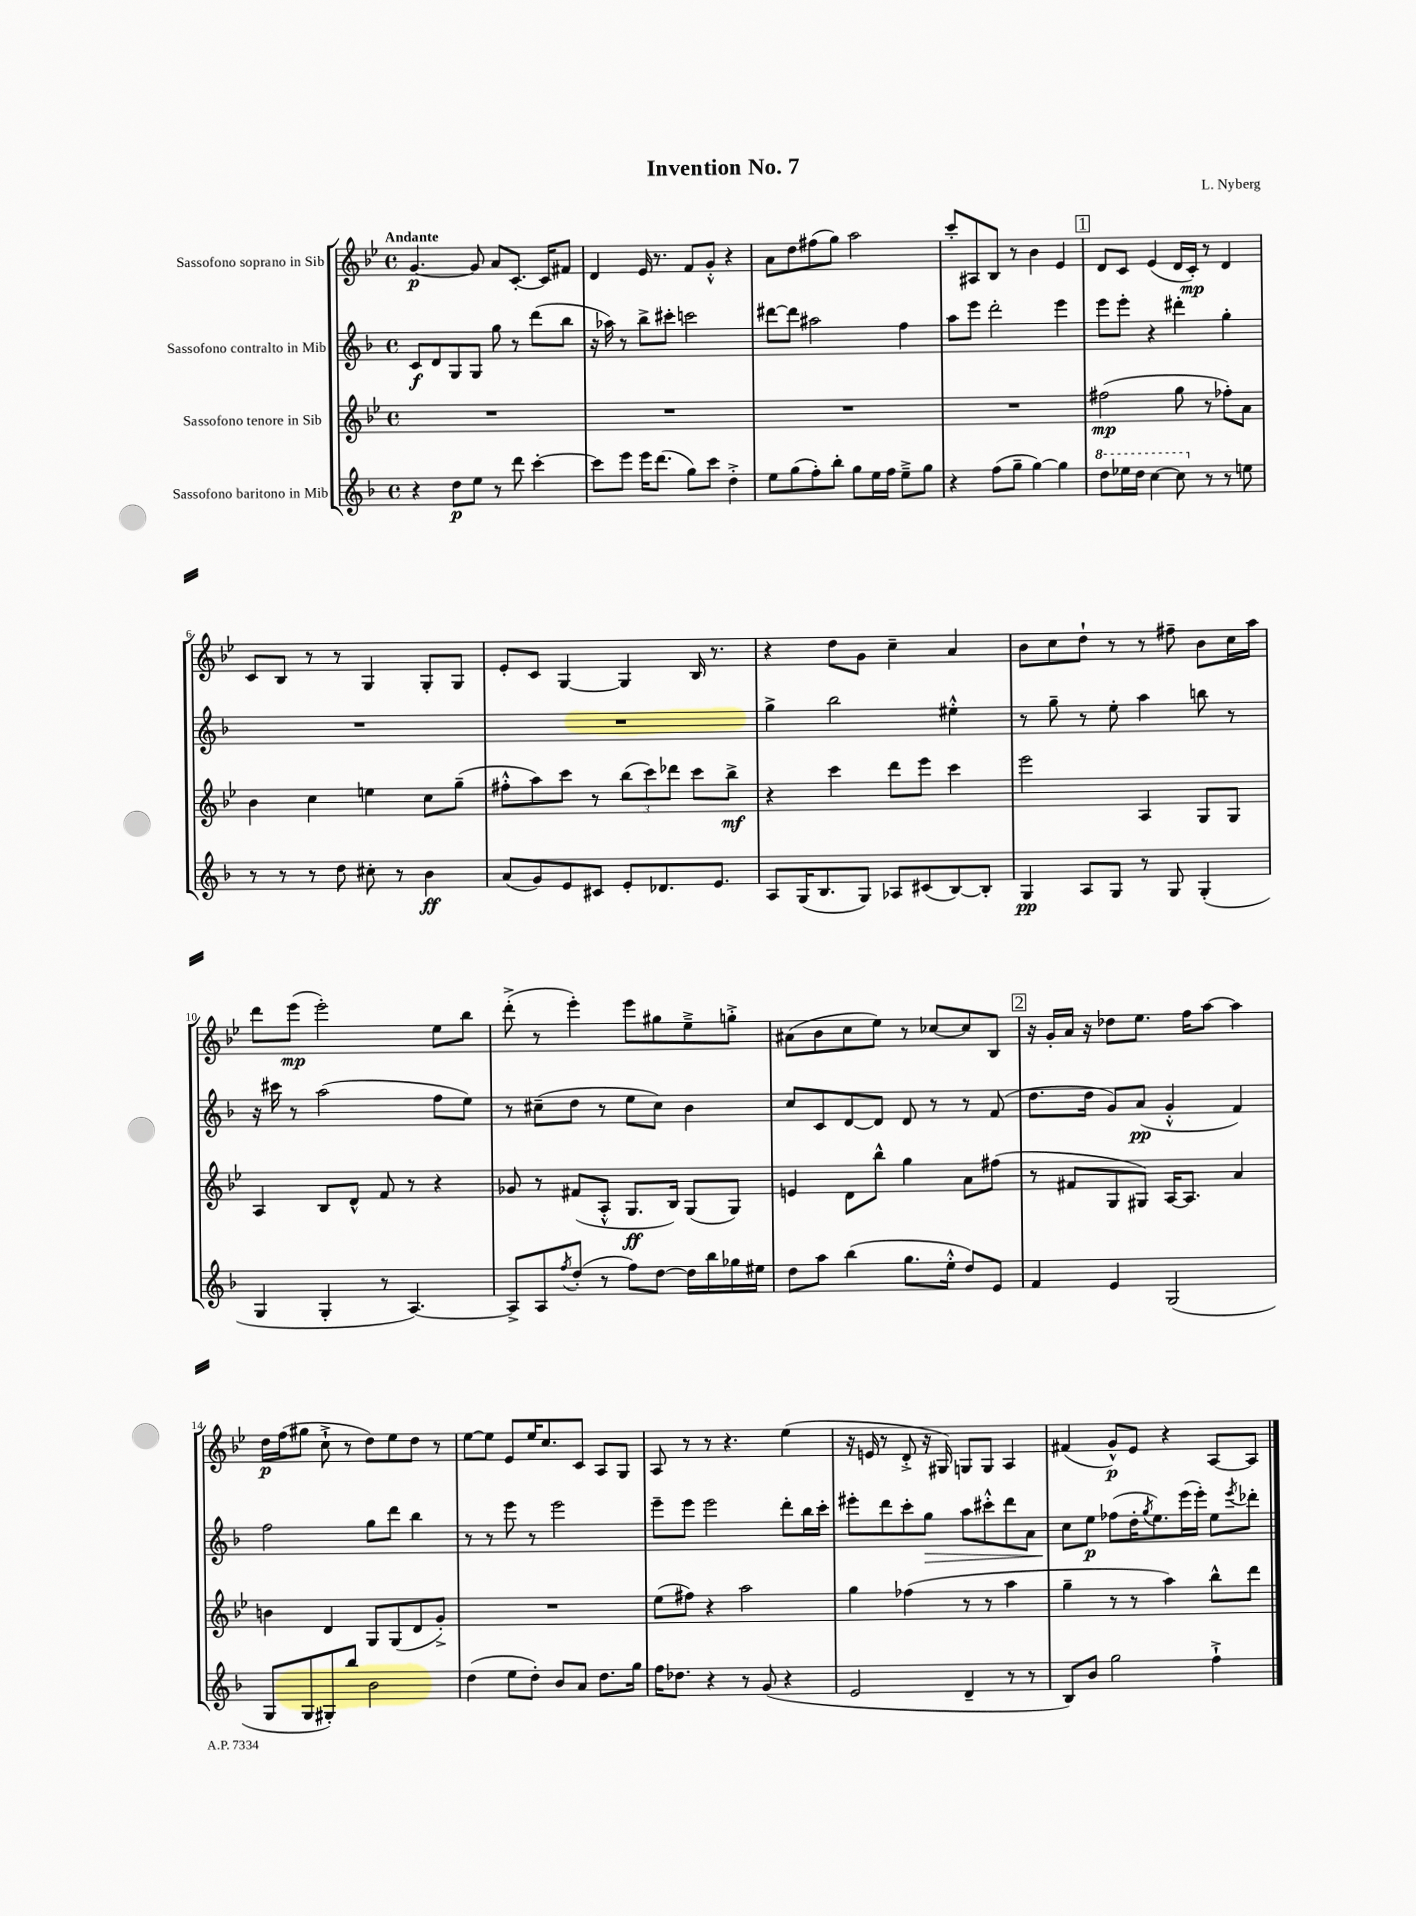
\header { title = "Invention No. 7" composer = "L. Nyberg" }
<<
\new StaffGroup <<
\new Staff = "s0" \with { instrumentName = "Sassofono soprano in Sib" } {
    \clef treble \key bes \major \defaultTimeSignature \time 4/4 \tempo "Andante"
    g'4.~\p g'8 a'8 c'8.~-. c'16 fis'8 |
    d'4 ees'16 r8. f'8 g'8-.-^ r4 |
    a'8 d''8 fis''8( g''8) a''2 |
    c'''8-. ais8 bes8 r8 bes'4 ees'4 |
    \mark \markup { \box "1" } d'8 c'8 ees'4( d'16 c'16-.\mp) r8 d'4 |
    c'8 bes8 r8 r8 g4 g8-. g8 |
    ees'8-. c'8 g4~ g4 bes16 r8. |
    r4 d''8 g'8 c''4-- a'4 |
    bes'8 c''8 d''8-! r8 r8 fis''8-- bes'8 c''16 a''16 |
    d'''8 ees'''8\mp( ees'''2-.) ees''8 bes''8 |
    d'''8-.->( r8 ees'''4-.) ees'''8 gis''8 ees''8---> g''8-.-> |
    ais'8( bes'8 c''8 ees''8) r8 ces''8~ ces''8 bes8 |
    \mark \markup { \box "2" } r16 g'16-. a'16 r16 des''8 ees''8. f''16 a''8~ a''4 |
    d''16\p f''16( gis''8 c''8-!-> r8 d''8) ees''8 d''8 r8 |
    ees''8~ ees''8 ees'8 ees''16 c''8. c'8 a8 g8 |
    a8 r8 r8 r4. ees''4( |
    r16 e'16 r8 d'8-.-> r16 gis16) g8 g8 a4 |
    fis'4( g'8-^\p) ees'8 r4 a8~ a8 \bar "|." |
}
\new Staff = "s1" \with { instrumentName = "Sassofono contralto in Mib" } {
    \clef treble \key f \major \defaultTimeSignature \time 4/4
    c'8\f d'8 g8 g8 g''8 r8 d'''8( bes''8 |
    r16 aes''16) r8 bes''8-> cis'''8-. c'''2 |
    dis'''8~ dis'''8 ais''2 f''4 |
    a''8 e'''8 d'''2-. e'''4 |
    \mark \markup { \box "1" } e'''8 e'''8-. r4 dis'''4-. g''4-. |
    R1 |
    R1 |
    g''4-> bes''2 eis''4-.-^ |
    r8 g''8-- r8 e''8-. a''4 b''8 r8 |
    r16 cis'''16 r8 a''2( f''8 e''8) |
    r8 cis''8--( d''8 r8 e''8 cis''8) bes'4 |
    c''8 c'8 d'8~ d'8 d'8 r8 r8 f'8( |
    \mark \markup { \box "2" } d''8. d''16 g'8) a'8\pp( g'4-.-^ f'4) |
    f''2 g''8 d'''8 bes''4 |
    r8 r8 e'''8 r8 e'''2 |
    e'''8-- e'''8 e'''2 d'''8-. bes''16 c'''16-. |
    eis'''8-. d'''8 c'''8-. g''8\> a''8 cis'''8-.-^ d'''8 a'8 |
    c''8\! e''8\p fes''8( d''16-. \acciaccatura { g''8 } e''8.) e'''16( e'''16-.) e''8 \acciaccatura { e'''8 } des'''8-. \bar "|." |
}
\new Staff = "s2" \with { instrumentName = "Sassofono tenore in Sib" } {
    \clef treble \key bes \major \defaultTimeSignature \time 4/4
    R1 |
    R1 |
    R1 |
    R1 |
    \mark \markup { \box "1" } fis''2\mp( g''8 r8 fes''8-.) a'8 |
    bes'4 c''4 e''4 c''8 g''8--( |
    fis''8-.-^ a''8) c'''8 r8 \tuplet 3/2 { bes''8( c'''8) des'''8 } c'''8 bes''8->\mf |
    r4 c'''4 d'''8 ees'''8 c'''4 |
    ees'''2 a4 g8 g8 |
    a4 bes8 d'8-^ f'8 r8 r4 |
    ges'8 r8 fis'8( a8-.-^ g8.\ff bes16) g8( g8) |
    e'4 d'8 bes''8-^ g''4 a'8 fis''8( |
    \mark \markup { \box "2" } r8 fis'8 g8 gis8) a16~ a8. a'4 |
    b'4 d'4 g8 g8( d'8 g'8-.->) |
    R1 |
    ees''8( fis''8) r4 a''2 |
    g''4 fes''4( r8 r8 a''4 |
    g''4-- r8 r8 a''4) bes''8-^ d'''8 \bar "|." |
}
\new Staff = "s3" \with { instrumentName = "Sassofono baritono in Mib" } {
    \clef treble \key f \major \defaultTimeSignature \time 4/4
    r4 d''8\p e''8 r8 d'''8 c'''4~-. |
    c'''8 e'''8 e'''16 d'''8.( g''8) c'''8 d''4-.-> |
    e''8 g''8( f''8-.) bes''8-. g''8 e''16 f''16 e''8---> g''8 |
    r4 f''8( g''8-- g''4~) g''4 |
    \mark \markup { \box "1" } \ottava #1 d'''8 ees'''16 d'''16 c'''4~ c'''8 \ottava #0 r8 r8 e''!8 |
    r8 r8 r8 d''8 cis''8-. r8 bes'4\ff |
    a'8( g'8) e'8 cis'8 e'8-. des'8. e'8. |
    a8 g16( bes8. g8) aes8 cis'8( bes8~) bes8-. |
    g4\pp a8 g8 r8 g8 g4-.( |
    g4 g4-. r8 a4.~) |
    a8-> a8 \acciaccatura { f''8 } d''8-.( r8 f''8) d''8~ d''16 bes''16 ges''16 eis''16 |
    d''8 a''8 bes''4( g''8. e''16-.-^ d''8) e'8 |
    \mark \markup { \box "2" } f'4 e'4 g2( |
    g8 g8 gis8-.) bes''8 bes'2 |
    d''4( e''8 d''8-.) bes'8 a'8 d''8. g''16 |
    f''16 des''8. r4 r8 g'8( r4 |
    e'2 d'4-- r8 r8 |
    bes8) bes'8 g''2 f''4-!-> \bar "|." |
}
>>
>>
